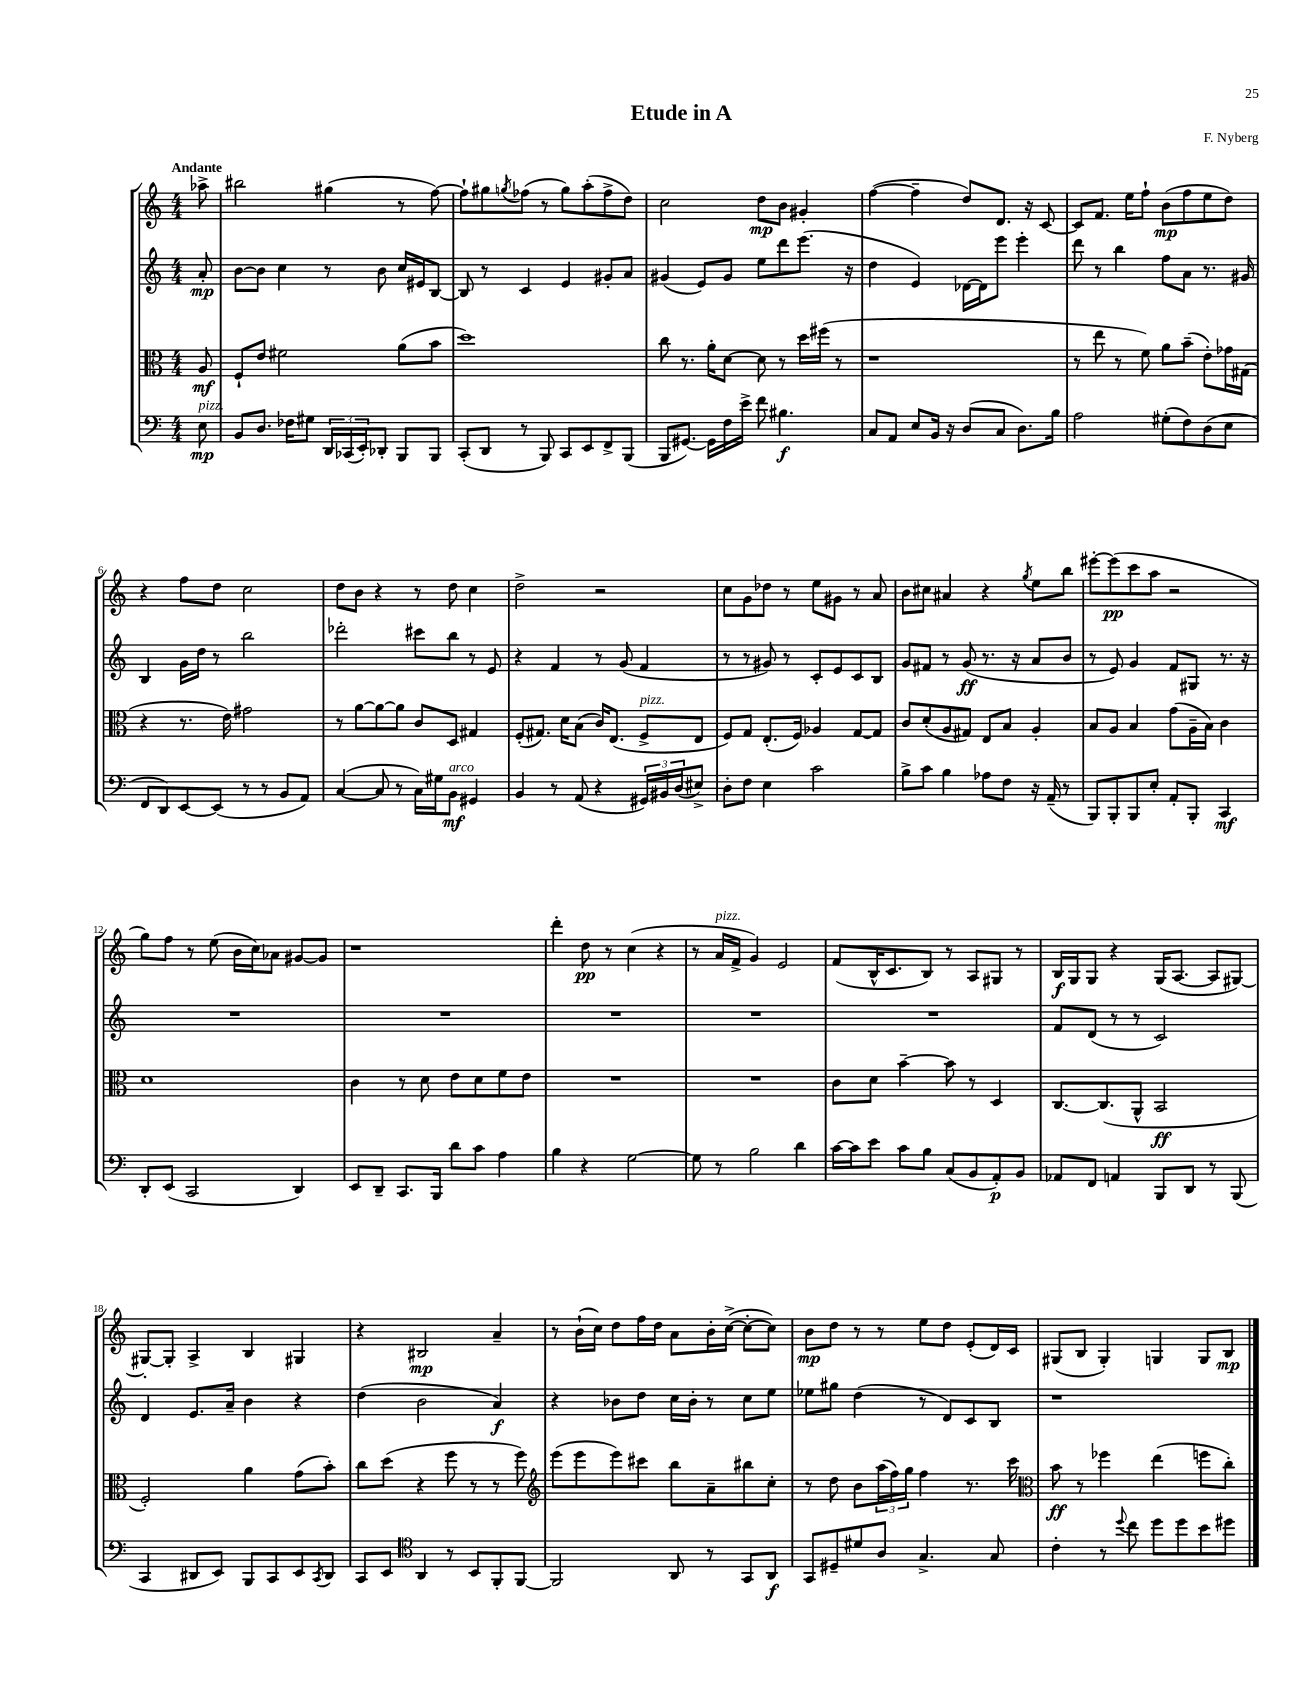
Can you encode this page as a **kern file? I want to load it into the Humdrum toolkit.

**kern	**kern	**kern	**kern
*staff4	*staff3	*staff2	*staff1
*clefF4	*clefC3	*clefG2	*clefG2
*k[]	*k[]	*k[]	*k[]
*M4/4	*M4/4	*M4/4	*M4/4
8E	8A	8a'	8aa-^
=	=	=	=
8BB	8F`	[8b	2bb#
8.D	8e	8b]	.
.	2f#	4cc	.
16F-	.	.	.
8G#	.	.	.
24DD	.	8r	(4gg#
(24CC-	.	.	.
24EE')	.	.	.
8DD-'	.	8b	.
8BBB	(8a	16cc	8r
.	.	16e#	.
8BBB	8b	[8B	[8ff)
=	=	=	=
(8CC'	1dd)	8B]	8ff`]
8DD	.	8r	8gg#
.	.	.	8qgg
8r	.	4c	(8ff-
8BBB)	.	.	8r
8CC	.	4e	8gg)
8EE	.	.	(8aa'
8FF^	.	8g#'	8ff-^
(8BBB	.	8a	8dd)
=	=	=	=
8BBB	8cc	(4g#	2cc
[8.GG#)	8.r	.	.
.	.	8e)	.
16GG#]	16a'	.	.
16F	[8d	8g#	.
16e^	.	.	.
8f	8d]	8ee	8dd
4.B#	8r	8ddd	8b
.	16dd	(8.eee	4g#'
.	(16ff#	.	.
.	8r	.	.
.	.	16r	.
=	=	=	=
8C	1r	4dd	([4ff
8AA	.	.	.
8E	.	4e)	4ff~]
16BB	.	.	.
16r	.	.	.
(8D	.	[16d-	8dd)
.	.	16d-]	.
8C	.	8eee	8.d
8.D)	.	4eee'	.
.	.	.	16r
.	.	.	[8c
16B	.	.	.
=	=	=	=
2A	8r	8ddd	8c]
.	8ee	8r	8.f
.	8r	4bb	.
.	.	.	16ee
.	8f)	.	8ff`
(8G#'	8a	8ff	(8b
8F)	(8b~	8a	8ff
(8D	8e')	8.r	8ee
8E	16g-	.	8dd)
.	(16G#	16g#	.
=	=	=	=
8FF	4r	4B	4r
8DD)	.	.	.
[8EE	8.r	16g	8ff
.	.	16dd	.
(8EE]	.	8r	8dd
.	16e)	.	.
8r	2g#	2bb	2cc
8r	.	.	.
8BB	.	.	.
8AA)	.	.	.
=	=	=	=
([4C	8r	2ddd-'	8dd
.	[8a	.	8b
8C]	8a_	.	4r
8r	8a]	.	.
16C)	8c	8ccc#	8r
16G#	.	.	.
8BB	8D	8bb	8dd
4GG#	4G#	8r	4cc
.	.	8e	.
=	=	=	=
4BB	(8F'	4r	2dd^
.	8.G#)	.	.
8r	.	4f	.
.	16d	.	.
(8AA	(8B	.	.
4r	16c)	8r	2r
.	(8.E	.	.
.	.	(8g	.
24GG#)	8F^	4f	.
24BB#	.	.	.
(24D	.	.	.
8E#^)	8E	.	.
=	=	=	=
8D'	8F)	8r	8cc
8F	8G	8r	8g
4E	(8.E'	8g#)	8dd-
.	.	8r	8r
.	16F)	.	.
2c	4A-	8c'	8ee
.	.	8e	8g#
.	[8G	8c	8r
.	8G]	8B	8a
=	=	=	=
8B^	8c	8g	8b
8c	(8d'	8f#	8cc#
4B	8A	8r	4a#
.	8G#)	(8g	.
8A-	8E	8.r	4r
8F	8B	.	.
.	.	16r	.
.	.	.	8qgg
16r	4A'	8a	8ee
(16AA~	.	.	.
8r	.	8b	8bb
=	=	=	=
8BBB)	8B	8r	[8eee#'
8BBB'	8A	8e)	(8eee#]
8BBB	4B	4g	8ccc
8E'	.	.	8aa
8AA'	(8g	8f	2r
8BBB'	16A~	8G#	.
.	16B)	.	.
4CC	4c	8.r	.
.	.	16r	.
=	=	=	=
8DD'	1d	1r	8gg)
(8EE	.	.	8ff
2CC	.	.	8r
.	.	.	(8ee
.	.	.	16b
.	.	.	16cc)
.	.	.	8a-
4DD)	.	.	[8g#
.	.	.	8g#]
=	=	=	=
8EE	4c	1r	1r
8DD~	.	.	.
8.CC	8r	.	.
.	8d	.	.
16BBB	.	.	.
8d	8e	.	.
8c	8d	.	.
4A	8f	.	.
.	8e	.	.
=	=	=	=
4B	1r	1r	4ddd'
4r	.	.	8dd
.	.	.	8r
[2G	.	.	(4cc
.	.	.	4r
=	=	=	=
8G]	1r	1r	8r
8r	.	.	16a
.	.	.	16f^
2B	.	.	4g)
.	.	.	2e
4d	.	.	.
=	=	=	=
[16c	8c	1r	(8f
16c]	.	.	.
8e	8d	.	16B^^
.	.	.	8.c
8c	[4b~	.	.
8B	.	.	8B)
(8C	8b]	.	8r
8BB	8r	.	8A
8AA')	4D	.	8G#
8BB	.	.	8r
=	=	=	=
8AA-	[8.C	8f	16B
.	.	.	16G
8FF	.	(8d	8G
.	(8.C]	.	.
4AA	.	8r	4r
.	8AA^^	8r	.
8BBB	2BB	2c)	(16G
.	.	.	[8.A
8DD	.	.	.
8r	.	.	8A]
(8BBB	.	.	[8G#)
=	=	=	=
4CC	2F')	4d	8G#'_
.	.	.	8G#']
8DD#	.	8.e	4A^
8EE)	.	.	.
.	.	16a~	.
8BBB	4a	4b	4B
8CC	.	.	.
8EE	(8g	4r	4G#
8qCC	.	.	.
8DD#	8b')	.	.
=	=	=	=
8CC	8cc	(4dd	4r
8EE	(8dd	.	.
*clefC4	*	*	*
4AA	4r	2b	2B#
8r	8ff	.	.
8BB	8r	.	.
8FF'	8r	4a)	4a~
[8FF	8ff)	.	.
=	=	=	=
*	*clefG2	*	*
2FF]	(8eee	4r	8r
.	8eee	.	(16b`
.	.	.	16cc)
.	8eee)	8b-	8dd
.	8ccc#	8dd	16ff
.	.	.	16dd
8AA	8bb	16cc	8a
.	.	16b-'	.
8r	8a~	8r	16b'
.	.	.	([16cc^
8GG	8bb#	8cc	8cc'_
8AA	8cc'	8ee	8cc])
=	=	=	=
8GG	8r	8ee-	8b
8D#~	8dd	8gg#	8dd
8d#	8b	(4dd	8r
8A	(24aa	.	8r
.	24ff)	.	.
.	24gg	.	.
4.G^	4ff	8r	8ee
.	.	8d)	8dd
.	8.r	8c	(8e'
8G	.	8B	16d)
.	16ccc	.	16c
=	=	=	=
*	*clefC3	*	*
4c'	8b	1r	(8G#
.	8r	.	8B
8r	4ff-	.	4G#')
8qqdd	.	.	.
8cc	.	.	.
8dd	(4ee	.	4G
8dd	.	.	.
8b	8ff	.	8G
8dd#	8cc')	.	8B
==	==	==	==
*-	*-	*-	*-
